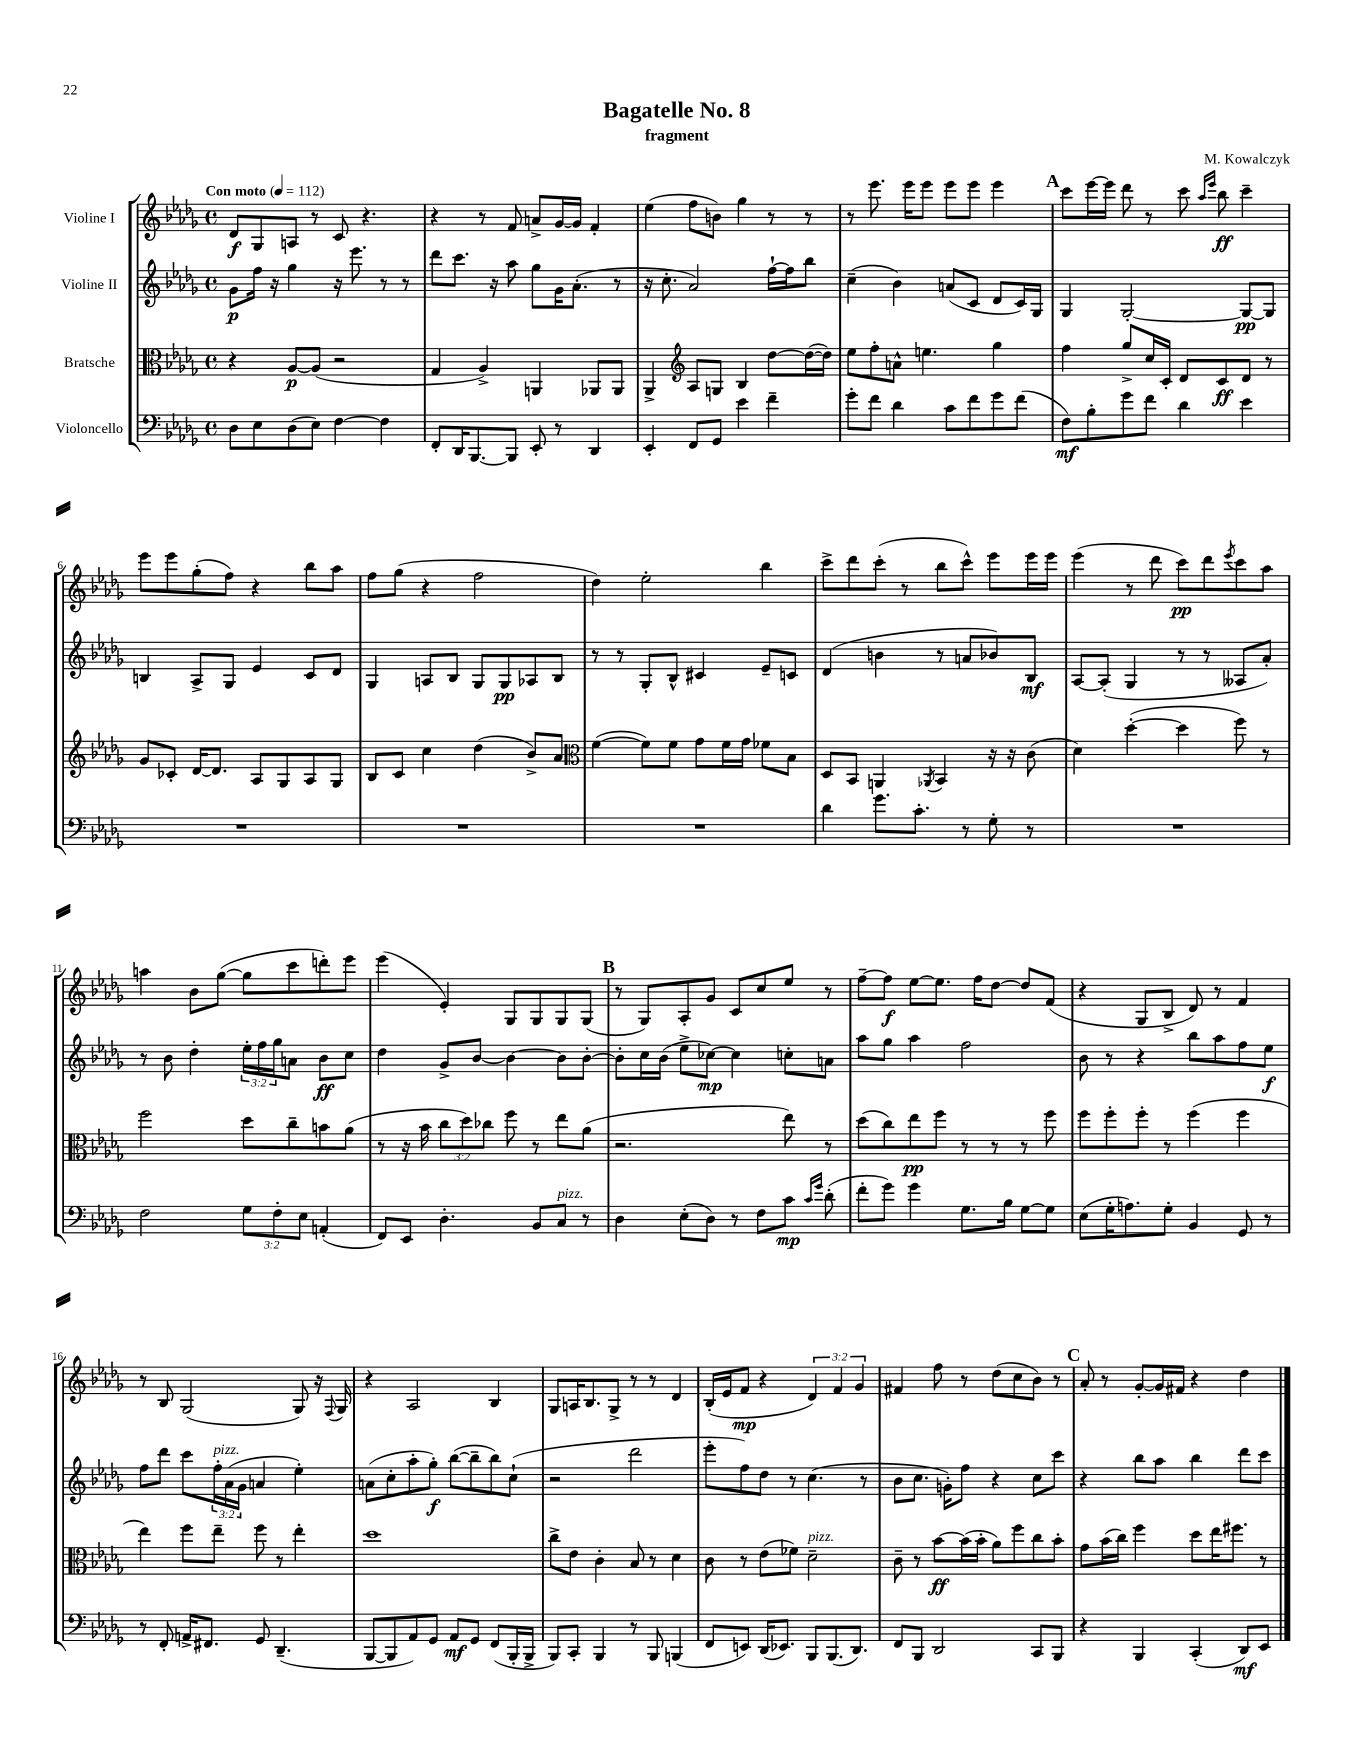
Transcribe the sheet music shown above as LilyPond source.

\header { title = "Bagatelle No. 8" composer = "M. Kowalczyk" subtitle = "fragment" }
<<
\new StaffGroup <<
\new Staff = "s0" \with { instrumentName = "Violine I" } {
    \clef treble \key des \major \defaultTimeSignature \time 4/4 \override Staff.TupletNumber.text = #tuplet-number::calc-fraction-text \tempo "Con moto" 4 = 112
    des'8\f ges8 a8 r8 c'8 r4. |
    r4 r8 f'8 a'8-> ges'16~ ges'16 f'4-. |
    ees''4( f''8 b'8) ges''4 r8 r8 |
    r8 ees'''8. ees'''16 ees'''8 ees'''8 ees'''8 ees'''4 |
    \mark \markup { \bold "A" } c'''8 ees'''16~ ees'''16 des'''8 r8 c'''8 \grace { aes''16 ees'''16 } bes''8\ff c'''4-- |
    ees'''8 ees'''8 ges''8-.( f''8) r4 bes''8 aes''8 |
    f''8 ges''8( r4 f''2 |
    des''4) ees''2-. bes''4 |
    c'''8-> des'''8 c'''8-.( r8 bes''8 c'''8-^) ees'''8 ees'''16 ees'''16 |
    ees'''4( r8 des'''8 c'''8\pp) des'''8 \acciaccatura { ees'''8 } c'''8 aes''8 |
    a''4 bes'8 ges''8~( ges''8 c'''8 d'''8-.) ees'''8 |
    ees'''4( ees'4-.) ges8 ges8 ges8 ges8( |
    \mark \markup { \bold "B" } r8 ges8) aes8-. ges'8 c'8 c''8 ees''8 r8 |
    f''8~-- f''8\f ees''8~ ees''8. f''16 des''8~ des''8 f'8( |
    r4 ges8 bes8-> des'8) r8 f'4 |
    r8 bes8 ges2( ges8) r16 \appoggiatura { f8 } ges16 |
    r4 aes2 bes4 |
    ges8 a16 bes8. ges8-> r8 r8 des'4 |
    bes16-.( ees'16 f'8\mp r4 \tuplet 3/2 { des'4) f'4 ges'4 } |
    fis'4 f''8 r8 des''8( c''8 bes'8) r8 |
    \mark \markup { \bold "C" } aes'8-. r8 ges'8~-. ges'16 fis'16 r4 des''4 \bar "|." |
}
\new Staff = "s1" \with { instrumentName = "Violine II" } {
    \clef treble \key des \major \defaultTimeSignature \time 4/4 \override Staff.TupletNumber.text = #tuplet-number::calc-fraction-text
    ges'8\p f''16 r16 ges''4 r16 ees'''8. r8 r8 |
    des'''8 c'''8. r16 aes''8 ges''8 ges'16 aes'8.-.( r8 |
    r16 c''8.-. aes'2) f''16~-! f''16 bes''8 |
    c''4--( bes'4) a'8( c'8 des'8 c'16) ges16 |
    \mark \markup { \bold "A" } ges4 ges2~-. ges8~\pp ges8 |
    b4 aes8-> ges8 ees'4 c'8 des'8 |
    ges4 a8 bes8 ges8 ges8\pp aes8 bes8 |
    r8 r8 ges8-. bes8-^ cis'4 ees'8-- c'8 |
    des'4( b'4 r8 a'8 bes'8) bes8\mf |
    aes8~ aes8-.( ges4 r8 r8 aeses8 aes'8-.) |
    r8 bes'8 des''4-. \tuplet 3/2 { ees''16-. f''16 ges''16 } a'8 bes'8\ff c''8 |
    des''4 ges'8-> bes'8~ bes'4~ bes'8 bes'8~-. |
    \mark \markup { \bold "B" } bes'8-. c''16 bes'16( ees''8-> ces''8~\mp) ces''4 c''8-. a'8 |
    aes''8 ges''8 aes''4 f''2 |
    bes'8 r8 r4 bes''8 aes''8 f''8 ees''8\f |
    f''8 des'''8 c'''8 \tuplet 3/2 { f''16-.^\markup { \italic "pizz." } aes'16( ges'16 } a'4 ees''4-.) |
    a'8( c''8-. aes''8-. ges''8-.\f) bes''8~( bes''8-- bes''8) c''8-!( |
    r2 des'''2 |
    ees'''8-. f''8) des''8 r8 c''4.( r8 |
    bes'8 c''8. g'16-.) f''8 r4 c''8 c'''8 |
    \mark \markup { \bold "C" } r4 bes''8 aes''8 bes''4 des'''8 c'''8 \bar "|." |
}
\new Staff = "s2" \with { instrumentName = "Bratsche" } {
    \clef alto \key des \major \defaultTimeSignature \time 4/4 \override Staff.TupletNumber.text = #tuplet-number::calc-fraction-text
    r4 aes8~\p aes8( r2 |
    ges4 aes4->) a,4 aes,8 aes,8 |
    aes,4-> \clef treble aes8 g8 bes4 des''8~ des''16~( des''16) |
    ees''8 f''8-. a'8-^ e''4. ges''4 |
    \mark \markup { \bold "A" } f''4 ges''8-> c''16 c'16-. des'8 c'8\ff des'8 r8 |
    ges'8 ces'8-. des'16~ des'8. aes8 ges8 aes8 ges8 |
    bes8 c'8 c''4 des''4( bes'8->) aes'8 |
    \clef alto f'4~( f'8) f'8 ges'8 f'16 ges'16 fes'8 bes8 |
    des8 bes,8 a,4 \acciaccatura { aes,8 } bes,4 r16 r16 c'8( |
    des'4) des''4~-.( des''4 f''8) r8 |
    f''2 des''8 c''8-- b'8 aes'8( |
    r8 r16 bes'16 \tuplet 3/2 { c''8 des''8) ces''8 } f''8 r8 ees''8 aes'8( |
    \mark \markup { \bold "B" } r2. ees''8) r8 |
    des''8( c''8) ees''8\pp f''8 r8 r8 r8 f''8 |
    f''8 f''8-. f''8-. r8 f''4( f''4 |
    ees''4) f''8 ees''8-- f''8 r8 ees''4-. |
    des''1 |
    c''8-> ees'8 c'4-. bes8 r8 des'4 |
    c'8 r8 ees'8( fes'8) des'2--^\markup { \italic "pizz." } |
    c'8-- r8 bes'8~\ff bes'16( bes'16-. aes'8) f''8 c''8 bes'8-. |
    \mark \markup { \bold "C" } ges'8 bes'16( c''16) f''4 des''8 ees''16 fis''8. r8 \bar "|." |
}
\new Staff = "s3" \with { instrumentName = "Violoncello" } {
    \clef bass \key des \major \defaultTimeSignature \time 4/4 \override Staff.TupletNumber.text = #tuplet-number::calc-fraction-text
    des8 ees8 des8( ees8) f4~ f4 |
    f,8-. des,16 bes,,8.~ bes,,8 ees,8-. r8 des,4 |
    ees,4-. f,8 ges,8 ees'4 f'4-- |
    ges'8-. f'8 des'4 c'8 f'8 ges'8 f'8( |
    \mark \markup { \bold "A" } f8\mf) bes8-. ges'8 f'8 des'4 ees'4 |
    R1 |
    R1 |
    R1 |
    des'4 ges'8. c'8.-. r8 ges8-. r8 |
    R1 |
    f2 \tuplet 3/2 { ges8 f8-. ees8 } a,4-.( |
    f,8) ees,8 des4.-. bes,8 c8^\markup { \italic "pizz." } r8 |
    \mark \markup { \bold "B" } des4 ees8-.( des8) r8 f8 c'8\mp \grace { c'16 ges'16 } des'8-.( |
    f'8-. ges'8) ges'4 ges8. bes16 ges8~ ges8 |
    ees8( ges16-. a8.) ges8-. bes,4 ges,8 r8 |
    r8 f,8-. a,16-> fis,8. ges,8 des,4.--( |
    bes,,8~ bes,,8 aes,8) ges,8 aes,8\mf ges,8 f,8( bes,,16-. bes,,16-> |
    bes,,8) c,8-. bes,,4 r8 bes,,8 b,,4( |
    f,8 e,8) des,16( ees,8.) bes,,8 bes,,8.( des,8.) |
    f,8 bes,,8 des,2 c,8 bes,,8 |
    \mark \markup { \bold "C" } r4 bes,,4 c,4-.( des,8\mf) ees,8 \bar "|." |
}
>>
>>
